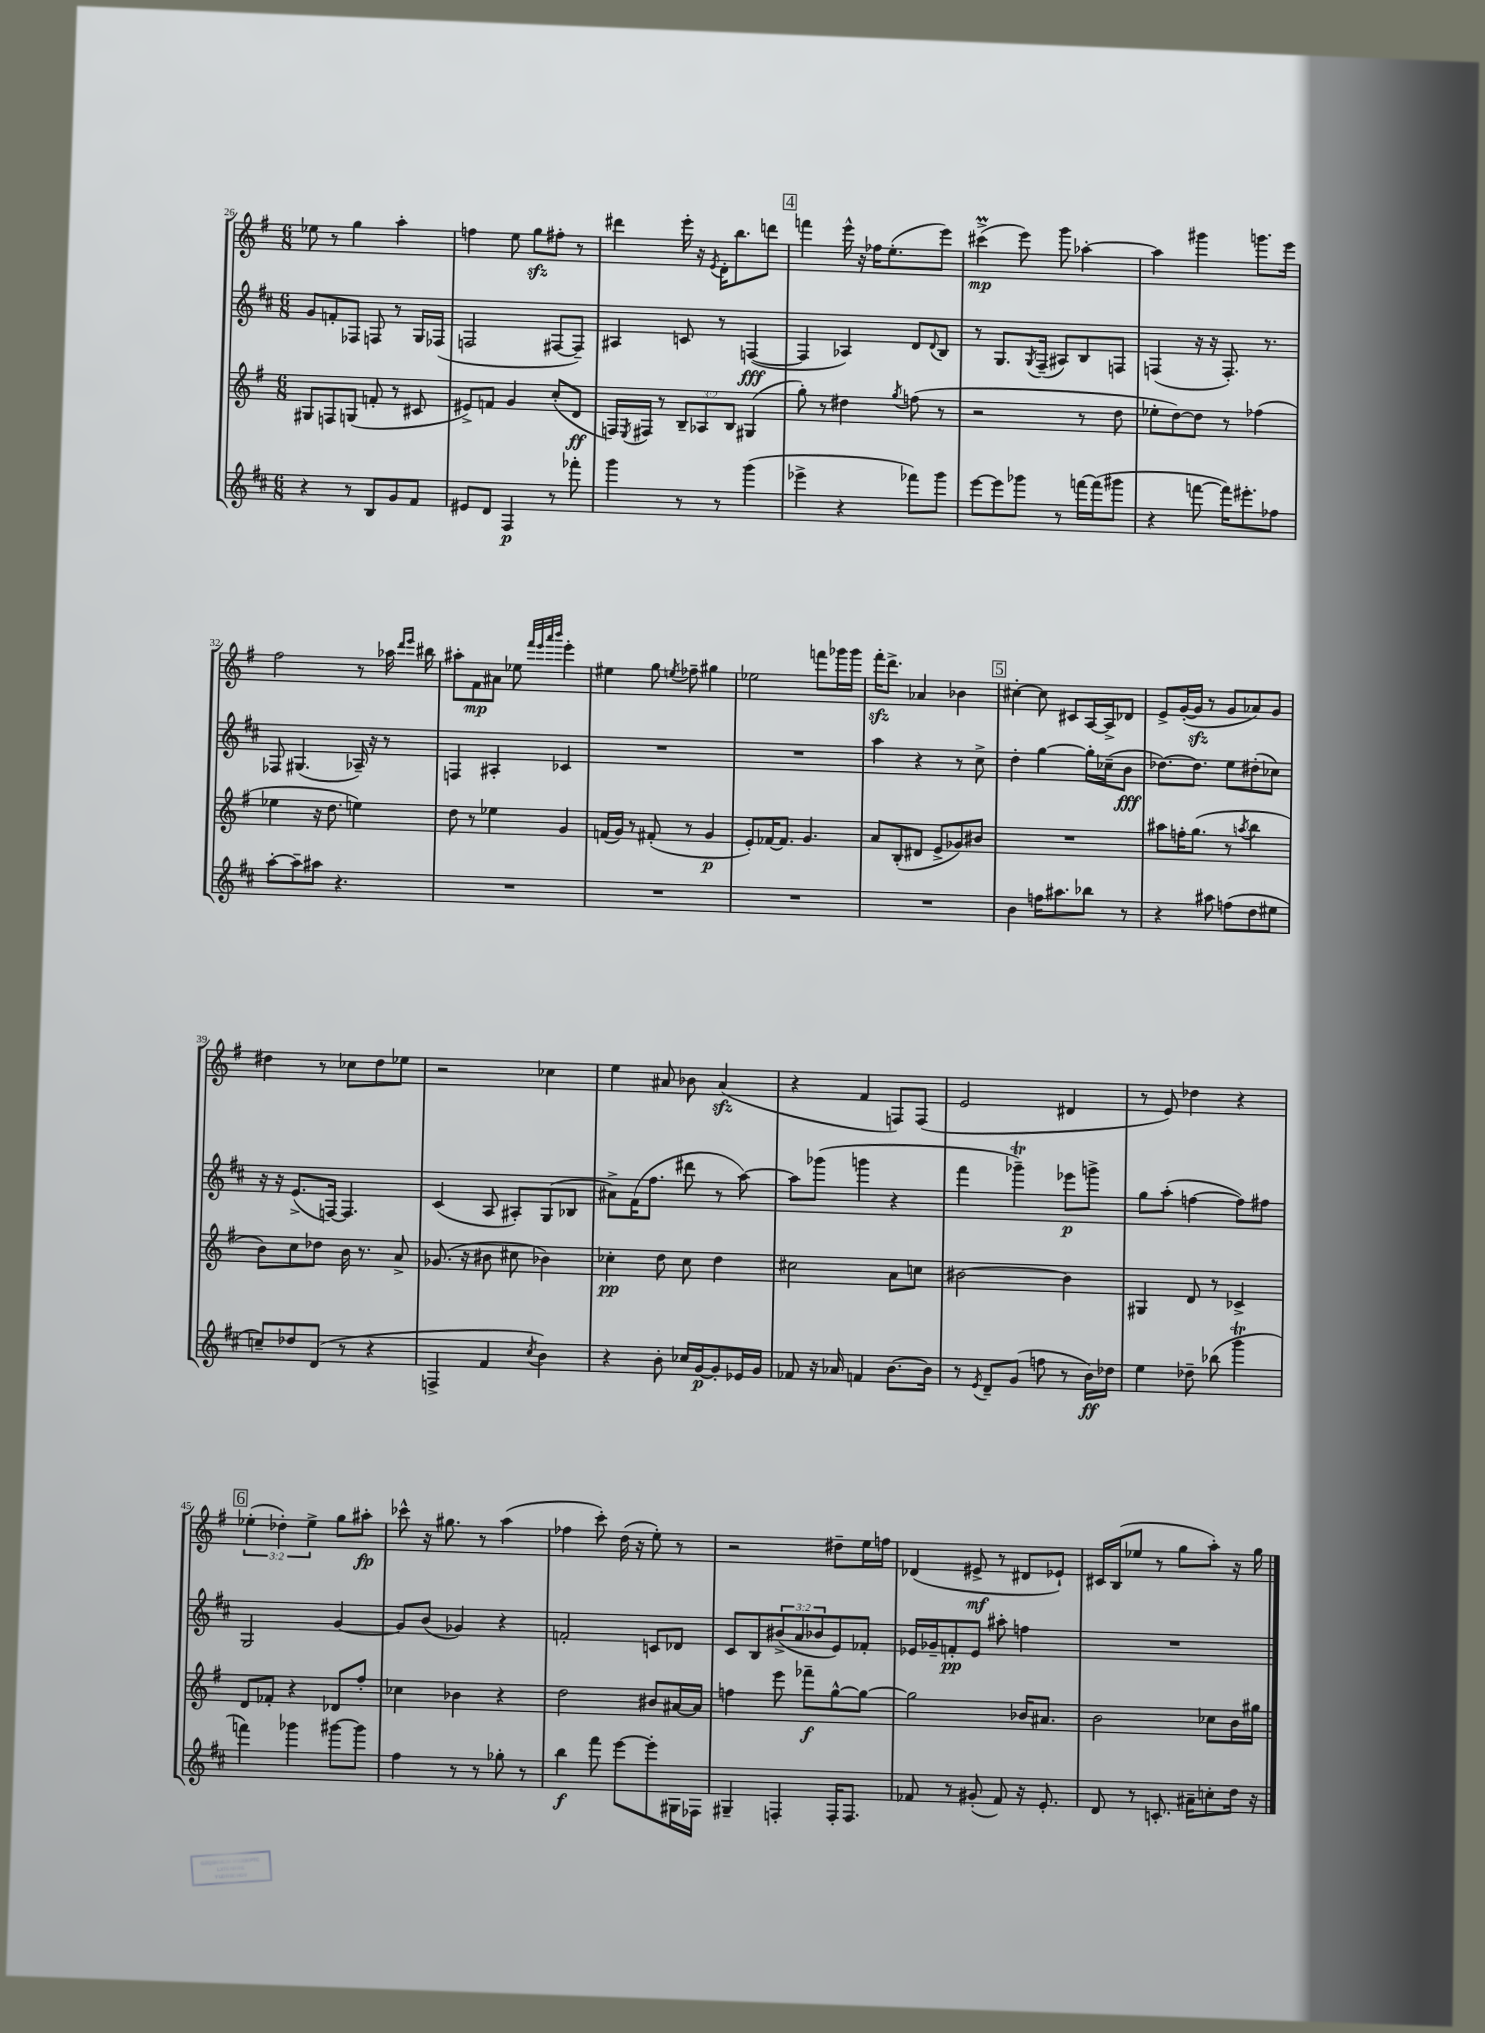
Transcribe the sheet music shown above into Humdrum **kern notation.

**kern	**kern	**kern	**kern
*staff4	*staff3	*staff2	*staff1
*clefG2	*clefG2	*clefG2	*clefG2
*k[f#c#]	*k[f#]	*k[f#c#]	*k[f#]
*M6/8	*M6/8	*M6/8	*M6/8
4r	8G#	8g	8ee-
.	8F	8f'	8r
8r	(8G	8F-	4gg
8B	8f'	8F	.
8g	8r	8r	4aa'
8f#	8c#	16G	.
.	.	(16F-	.
=	=	=	=
8e#	8e#^)	2F	4ff
8d	8f	.	.
4F#	4g	.	8ee
.	.	.	8gg
8r	(8cc'	[8F#	8ff#'
8fff-'	8d	8F#~])	8r
=	=	=	=
4ggg	16F)	4A#	4ddd#
.	8qE	.	.
.	16F#	.	.
.	8r	.	.
8r	12B~	8c	16eee'
.	.	.	16r
.	12A-	.	.
.	.	.	8qe
8r	.	8r	16d'
.	12B	.	.
.	.	.	8.bb
(4ggg	(4G#	([4F	.
.	.	.	8ddd
=	=	=	=
4eee-^	8gg')	4F]	4fff
.	8r	.	.
4r	4dd#	4A-)	16eee^^
.	.	.	16r
.	.	.	16ff-
.	.	.	(8.ee'
.	8qgg	.	.
8fff-)	(8ff	8d	.
.	.	8qqd	.
8ggg	8r	8B	8eee)
=	=	=	=
[8eee	2r	8r	(4ccc#^
8eee]	.	8.G	.
8ggg-	.	.	8eee)
.	.	8qG	.
.	.	(16F#~	.
8r	.	8A#)	8ggg
[16fff	8r	8B	[4aa-'
(16fff]	.	.	.
8ggg#	8dd	8F	.
=	=	=	=
4r	8ee-'	(4F	4aa-]
.	[8dd)	.	.
[8fff	8dd]	16r	4ggg#
.	.	16r	.
16fff])	8r	8.F')	.
8.eee#'	.	.	.
.	(4ff-	.	8.ggg
.	.	8.r	.
8ff-	.	.	.
.	.	.	16eee
=	=	=	=
[8aa'	4ee-	8F-	2ff#
8aa~]	.	(4.G#	.
8aa#	16r	.	.
.	8.dd	.	.
4.r	.	.	.
.	4ee)	16A-~)	8r
.	.	16r	.
.	.	8r	16aa-
.	.	.	16qqddd
.	.	.	16qqeee
.	.	.	16bb#
=	=	=	=
2.r	8dd	4F	8aa#'
.	8r	.	8f#
.	4ee-	4A#'	8a#
.	.	.	8ee-
.	.	.	32qqfff#
.	.	.	32qqeee
.	.	.	32qqaaa
.	.	.	32qqbbb
.	4g	4c-	4eee'
=	=	=	=
2.r	(16f	2.r	4ee#
.	16g)	.	.
.	8r	.	.
.	(8f#'	.	8gg
.	.	.	8qee
.	8r	.	8ff-~
.	4g	.	4gg#
=	=	=	=
2.r	8e')	2.r	2ee-
.	[16f-	.	.
.	8.f-]	.	.
.	4.g	.	.
.	.	.	8fff
.	.	.	16ggg-
.	.	.	16ggg-
=	=	=	=
2.r	8a	4aa	16fff#'
.	.	.	8.ddd^
.	(8B'	.	.
.	8d#	4r	4a-
.	8e^	.	.
.	8g-)	8r	4b-
.	8b#	8cc#^	.
=	=	=	=
4b	2.r	4dd'	[4cc#'
16ff	.	[4gg	8cc#]
8.aa#	.	.	.
.	.	.	8c#
8bb-	.	16gg']	[16A
.	.	(16cc-~	16A^]
8r	.	8b	8d-
=	=	=	=
4r	8aa#	[8.dd-)	8e^
.	16ff'	.	([16g'
.	(8.gg	8.dd-]	16g]
8aa#	.	.	8r
(8ff	8r	8ee	8g
.	8qaa	.	.
8dd	4bb	(8dd#'	8a-)
8ee#	.	8cc-)	8g
=	=	=	=
8cc~)	8b)	16r	4dd#
.	.	16r	.
8dd-	8cc	(8.e^	.
(8d	8dd-	.	8r
.	.	[16F)	.
8r	16b	4.F]	8cc-
.	8.r	.	.
4r	.	.	8dd#
.	8a^	.	8ee-
=	=	=	=
4F^	(8.g-	(4c#	2r
.	16r	.	.
4f#	8b#	8A	.
.	8cc#	8A#')	.
8qcc#	.	.	.
4b)	4b-)	(8G	4cc-
.	.	8B-	.
=	=	=	=
4r	4cc-'	8a#^)	4ee
.	.	(16f#	.
.	.	8.ff#	.
8b'	8dd	.	8a#
16cc-	8cc-	8ddd#	8b-
[16g	.	.	.
8g']	4dd	8r	(4a#
16e-	.	[8aa)	.
16g	.	.	.
=	=	=	=
8f-	2cc#	8aa]	4r
16r	.	(8ggg-	.
16a-	.	.	.
4f	.	4ggg	4f#
[8.b	8a	4r	8F)
.	8cc	.	(8F
16b]	.	.	.
=	=	=	=
8r	[2b#	4fff#	2e
8qe	.	.	.
8d~	.	.	.
(8g	.	4ggg-~)	.
8ff	.	.	.
8r	4b#]	8eee-	4d#
16b)	.	8ggg^	.
16dd-	.	.	.
=	=	=	=
4ee	4G#	8gg	8r
.	.	(8aa'	8e)
8dd-~	8d	[4ff	4dd-
(8bb-	8r	.	.
4ggg	4c-^	8ff])	4r
.	.	8ff#	.
=	=	=	=
4fff)	8d	2G	(6ee-'
.	8f-'	.	.
.	.	.	6dd-')
4ggg-	4r	.	.
.	.	.	6ee-^
[8ggg#	8d-	[4g	8gg
8ggg#]	8ff#'	.	8aa#'
=	=	=	=
4ff#	4cc-	8g]	8ccc-^^
.	.	(8b	16r
.	.	.	8.gg#
8r	4b-	4g-)	.
8r	.	.	8r
8gg-'	4r	4r	(4aa
8r	.	.	.
=	=	=	=
4bb	2dd	2f'	4ff-
8fff#	.	.	8ccc')
[8eee	.	.	(16dd
.	.	.	16r
8eee']	8b#	8c	8ee')
16G#	[16a#	8d-	8r
16F-	16a#]	.	.
=	=	=	=
4G#~	4ff	8c#	2r
.	.	8B	.
4F'	8eee	(12b#^	.
.	.	12a	.
.	8fff-~	.	.
.	.	12b-	.
16F'	[8gg^^	8e)	8dd#~
8.F	.	.	.
.	8gg_	8f-'	16ee
.	.	.	16ff
=	=	=	=
8f-	2gg]	16e-	(4d-
.	.	16g-~	.
8r	.	8f'	.
(8g#'	.	8e-	8e#^
8f-)	.	8aa#'	8r
16r	16b-	4ff	8d#
8.e'	8.a#	.	.
.	.	.	8e-`)
=	=	=	=
8d	2b	2.r	16c#
.	.	.	(16B
8r	.	.	8ee-
8.c'	.	.	8r
.	.	.	8gg
16a#~	.	.	.
8cc'	8cc-	.	8aa')
16dd	16b	.	16r
16r	16gg#	.	16gg
==	==	==	==
*-	*-	*-	*-
